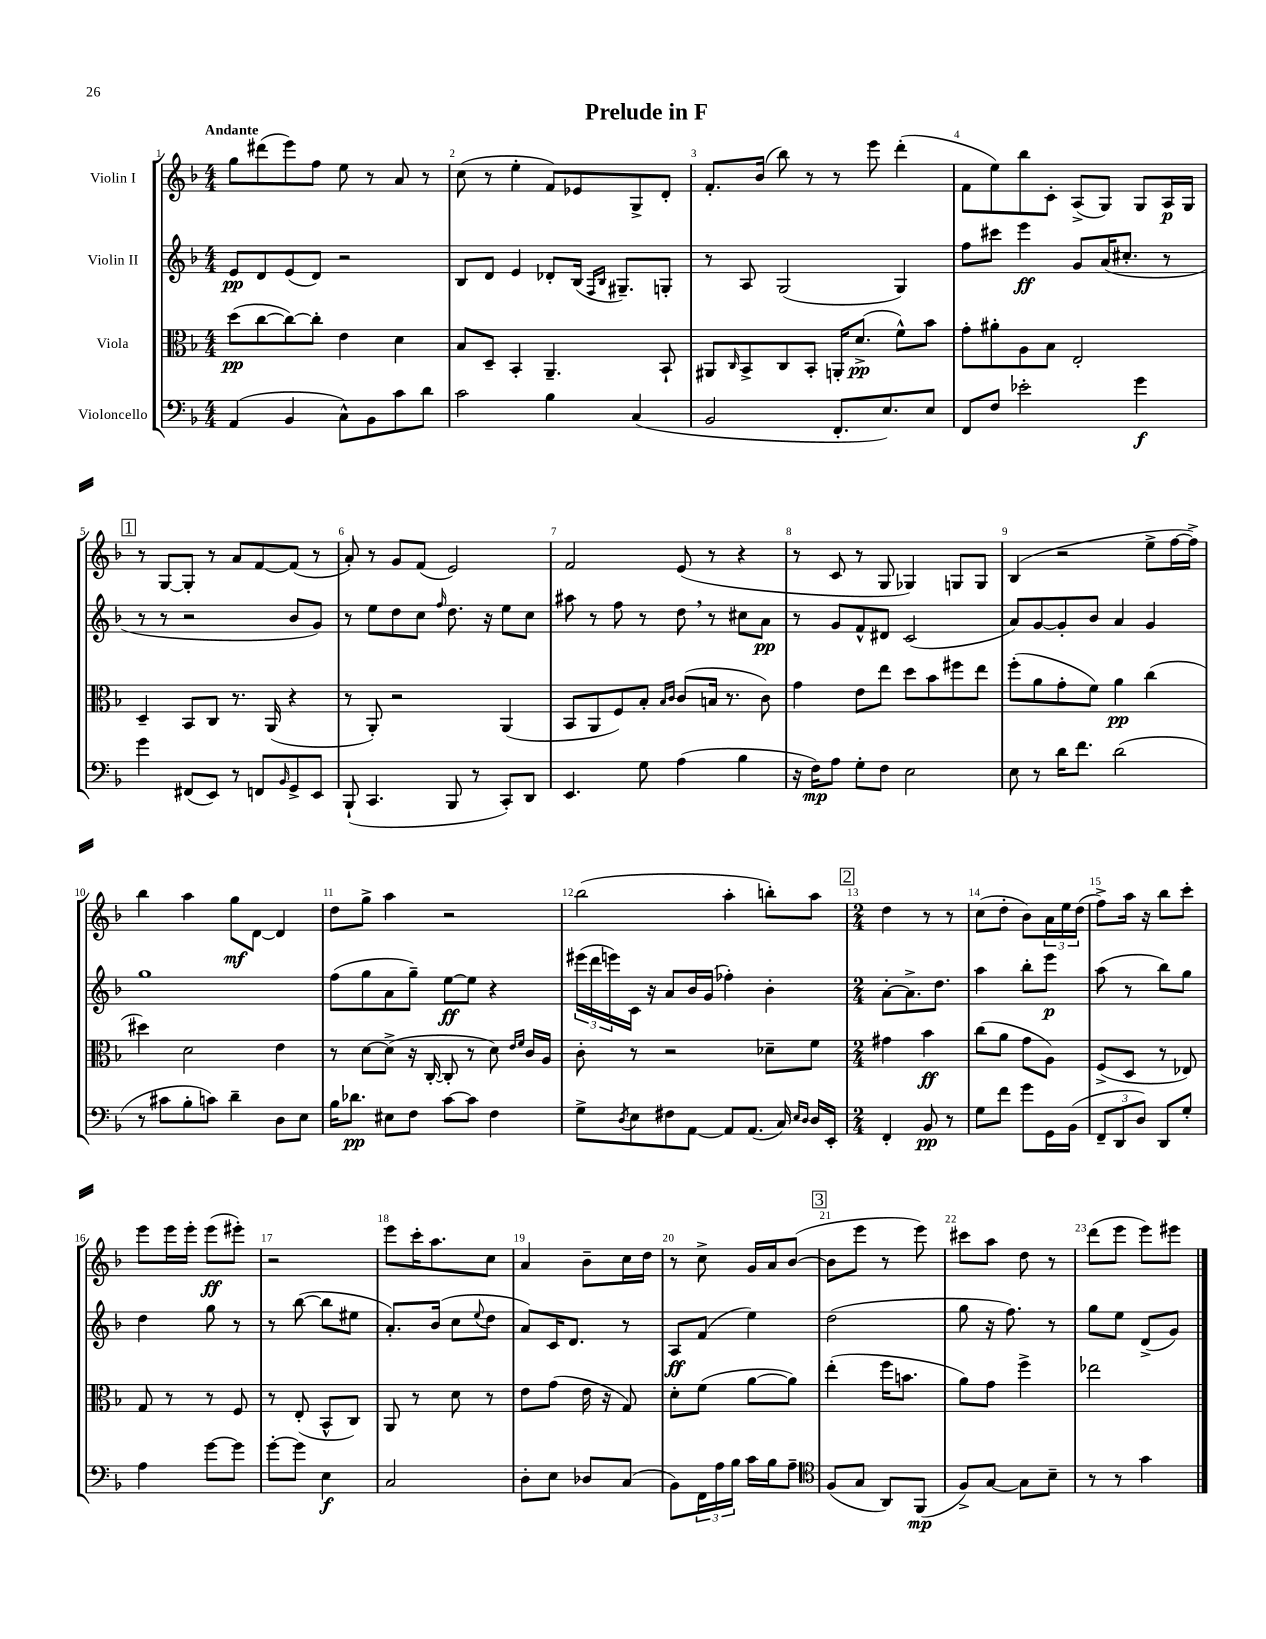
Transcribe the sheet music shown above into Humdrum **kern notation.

**kern	**kern	**kern	**kern
*staff4	*staff3	*staff2	*staff1
*clefF4	*clefC3	*clefG2	*clefG2
*k[b-]	*k[b-]	*k[b-]	*k[b-]
*M4/4	*M4/4	*M4/4	*M4/4
(4AA	(8dd	8e	8gg
.	[8cc	8d	(8ddd#
4BB-	8cc_)	(8e	8eee)
.	8cc']	8d)	8ff
8C^^)	4e	2r	8ee
8BB-	.	.	8r
8c	4d	.	8a
8d	.	.	8r
=	=	=	=
2c	8B-	8B-	(8cc
.	8D~	8d	8r
.	4BB-'	4e	4ee'
4B-	4.AA~	8d-'	8f)
.	.	(16B-	8e-
.	.	16qqF	.
.	.	16qqB-	.
.	.	8.G#~)	.
(4C	.	.	8G^
.	8BB-`	8G'	8d'
=	=	=	=
2BB-	8AA#	8r	8.f'
.	16qqC	.	.
.	8BB-^	8A	.
.	.	.	(16b-
.	8C	(2G	8bb-)
.	8BB-'	.	8r
8.FF'	16AA'	.	8r
.	(8.d^	.	.
.	.	.	8eee
8.E)	.	.	.
.	8f^^)	4G)	(4ddd'
8E	8b-	.	.
=	=	=	=
8FF	8g'	8ff	8f
8F	8a#'	8ccc#	8ee)
2e-'	8A	4eee	8bb-
.	8B-	.	8c'
.	2E'	8g	(8A^
.	.	(16a	8G)
.	.	8.cc#'	.
4g	.	.	8G
.	.	8r	16A
.	.	.	16G
=	=	=	=
4g	4D~	8r	8r
.	.	8r	[8G
(8FF#	8BB-	2r	8G']
8EE)	8C	.	8r
8r	8.r	.	8a
8FF	.	.	[8f
.	(16AA	.	.
16qqBB-	.	.	.
8GG^	4r	8b-	(8f]
8EE	.	8g)	8r
=	=	=	=
(8BBB-`	8r	8r	8a')
4.CC	8AA')	8ee	8r
.	2r	8dd	8g
.	.	8cc	(8f
.	.	16qqff	.
8BBB-	.	8.dd	2e)
8r	.	.	.
.	.	16r	.
8CC')	(4AA	8ee	.
8DD	.	8cc	.
=	=	=	=
4.EE	8BB-	8aa#	2f
.	8AA	8r	.
.	8F)	8ff	.
8G	8B-'	8r	.
.	16qqB-	.	.
.	16qqc	.	.
(4A	(8c	8dd	(8e
.	16B	8r	8r
.	8.r	.	.
4B-	.	8cc#	4r
.	8c)	8a	.
=	=	=	=
16r	4g	8r	8r
16F)	.	.	.
8A	.	8g	8c
8G'	8e	8f^^	8r
8F	8ee	8d#	8G
2E	8dd	(2c	4G-)
.	8b-	.	.
.	8ff#	.	8G
.	8ee	.	8G
=	=	=	=
8E	(8ff'	8a)	(4B-
8r	8a	[8g	.
16d	8g'	8g']	2r
8.f	.	.	.
.	8f)	8b-	.
(2d	4a	4a	.
.	(4cc	4g	8ee^
.	.	.	[16ff
.	.	.	16ff^])
=	=	=	=
8r	4dd#)	1gg	4bb-
8c#	.	.	.
8B-'	2d	.	4aa
8c)	.	.	.
4d~	.	.	8gg
.	.	.	[8d
8D	4e	.	4d]
8E	.	.	.
=	=	=	=
16B-	8r	(8ff	8dd
8.d-	.	.	.
.	[8d	8gg	8gg^
8E#	(8d^]	8a	4aa
8F	16r	8gg~)	.
.	[16C'	.	.
[8c	8C']	[8ee	2r
8c]	8r	8ee]	.
4F	8d)	4r	.
.	16qqe	.	.
.	16qqf	.	.
.	16c	.	.
.	16A	.	.
=	=	=	=
8G^	8c'	(24eee#	(2bb-
.	.	24ddd	.
.	.	24eee)	.
8qD	.	.	.
8E	8r	16c	.
.	.	16r	.
8F#	2r	8a	.
[8AA	.	16b-	.
.	.	(16g	.
8AA]	.	4ff-')	4aa'
(8.AA	.	.	.
.	8d-~	4b-'	8bb')
16C)	.	.	.
16qqE	.	.	.
16qqD	.	.	.
16D	8f	.	8aa
16EE'	.	.	.
=	=	=	=
*M2/4	*M2/4	*M2/4	*M2/4
4FF'	4g#	[8a'	4dd
.	.	8.a^]	.
8BB-	4b-	.	8r
.	.	8.dd	.
8r	.	.	8r
=	=	=	=
8G	(8cc	4aa	(8cc
8f	8a	.	8dd'
8g	8g	8bb-'	8b-)
16GG	8A)	8eee	24a
.	.	.	24ee
(16BB-	.	.	.
.	.	.	(24dd
=	=	=	=
12FF~	(8F^	(8aa	8ff^)
12DD	.	.	.
.	8D	8r	16aa
12D)	.	.	.
.	.	.	16r
8DD	8r	8bb-)	8bb-
8G'	8E-)	8gg	8ccc'
=	=	=	=
4A	8G	4dd	8eee
.	8r	.	16eee
.	.	.	16eee'
[8g	8r	8gg	(8eee
8g]	8F	8r	8eee#')
=	=	=	=
[8g'	8r	8r	2r
8g]	(8E'	([8bb-	.
4E	8BB-^^	8bb-]	.
.	8C)	8ee#	.
=	=	=	=
2C	8AA	8.a')	8eee
.	8r	.	16ccc'
.	.	(16b-	8.aa
.	8d	8cc	.
.	.	8qqee	.
.	8r	8dd	8cc
=	=	=	=
8D'	8e	8a)	4a
8E	(8g	16c	.
.	.	8.d	.
8D-	16e	.	8b-~
.	16r	.	.
(8C	8G)	8r	16cc
.	.	.	16dd
=	=	=	=
8BB-)	8d'	8A	8r
24FF	(8f	(8f	8cc^
24A	.	.	.
24B-	.	.	.
16c	[8a	4ee)	16g
16B-	.	.	16a
8A~	8a])	.	([8b-
=	=	=	=
*clefC4	*	*	*
(8F	(4ee'	(2dd	8b-]
8G	.	.	8eee
8AA)	16ff	.	8r
.	8.b	.	.
(8FF	.	.	8eee)
=	=	=	=
8F^)	8a)	8gg	8ccc#
[8G	8g	16r	8aa
.	.	8.ff)	.
8G]	4ff^	.	8dd
8B-~	.	8r	8r
=	=	=	=
8r	2ee-	8gg	(8ddd
8r	.	8ee	8eee
4g	.	(8d^	8eee)
.	.	8g)	8eee#
==	==	==	==
*-	*-	*-	*-
